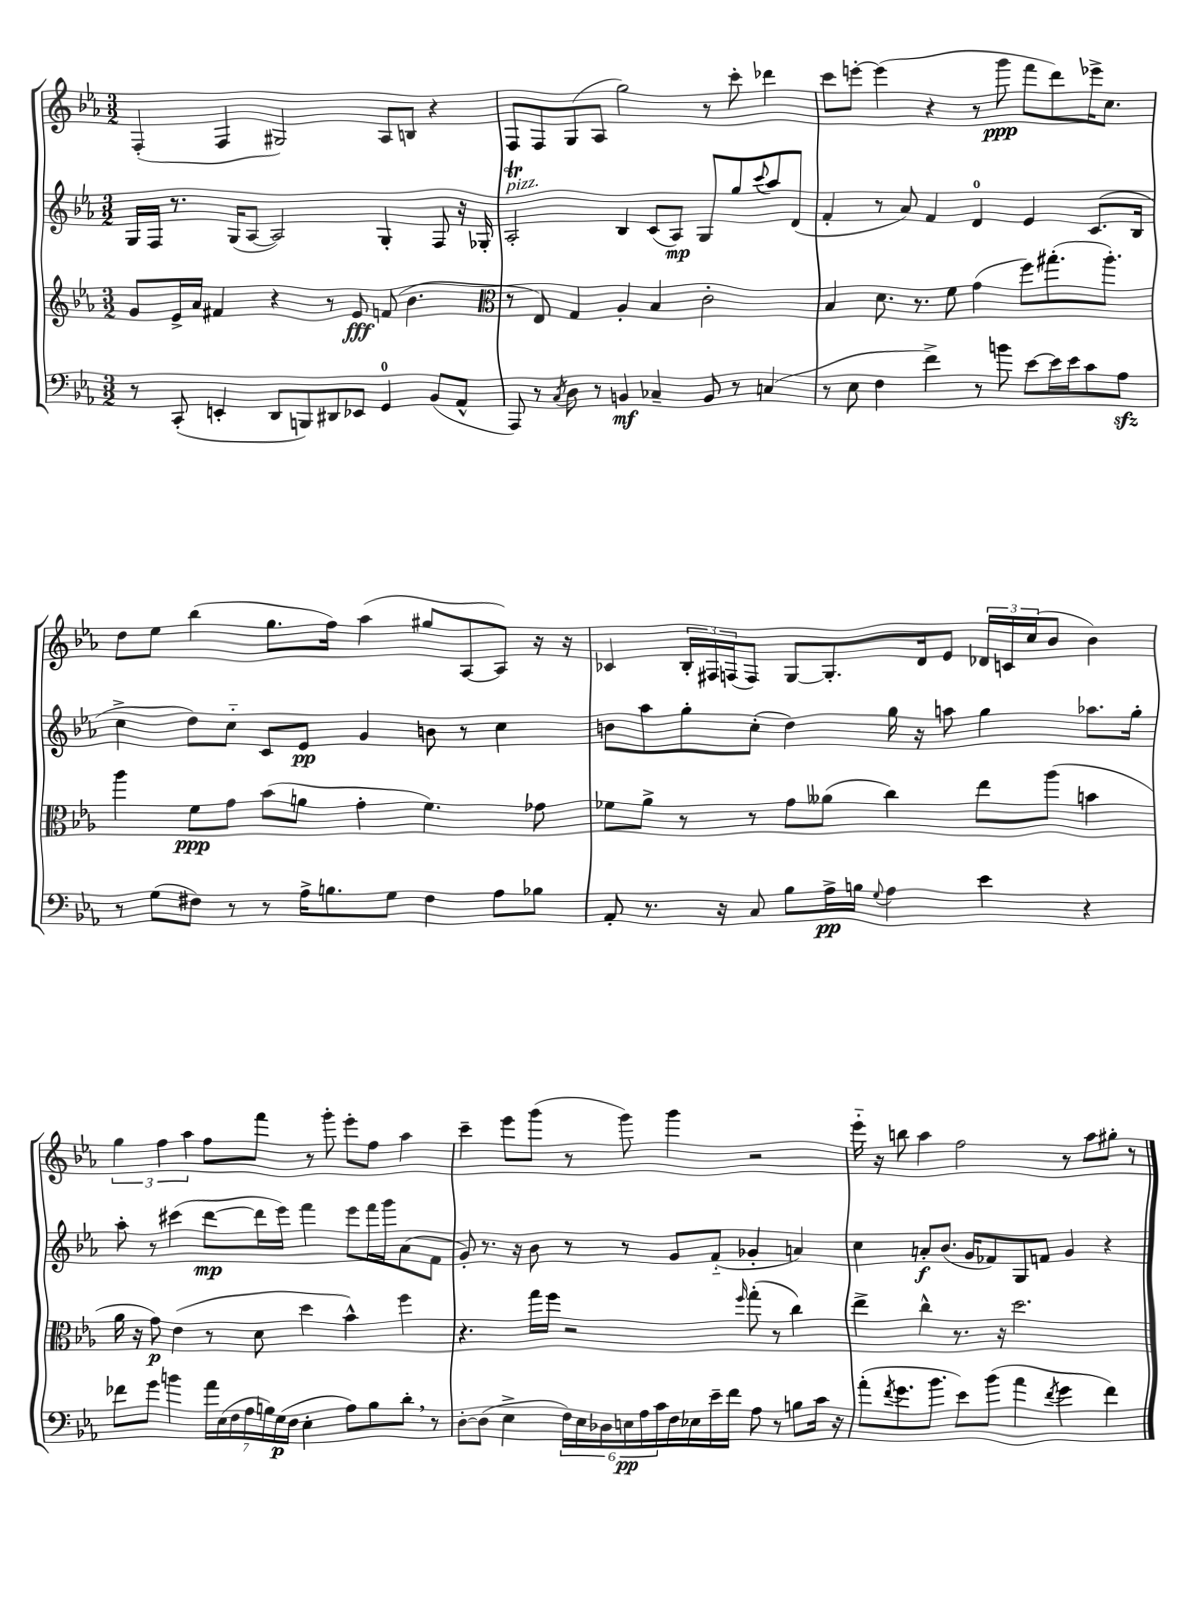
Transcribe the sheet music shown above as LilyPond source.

<<
\new StaffGroup <<
\new Staff = "s0" {
    \clef treble \key ees \major \numericTimeSignature \time 3/2
    f4-.( f4 gis2) aes8 b8 r4 |
    f8 f8 g8( aes8 g''2) r8 c'''8-. des'''4 |
    c'''8 e'''8~-. e'''4( r4 r8 g'''8\ppp f'''8 d'''8) ees'''16-> c''8. |
    d''8 ees''8 bes''4( g''8. f''16) aes''4( gis''8 aes8~ aes8) r16 r16 |
    ces'4 \tuplet 3/2 { bes16-. fis16 f16( } f8) g8~ g8.-. d'16 ees'8 \tuplet 3/2 { des'16 c'16 c''16( } bes'8 bes'4) |
    \tuplet 3/2 { g''4 f''4 aes''4 } f''8 f'''8 r8 g'''8-. ees'''8-. f''8 aes''4 |
    c'''4-- ees'''8 g'''8( r8 g'''8) g'''4 r2 |
    ees'''16-_ r16 b''8 aes''4 f''2 r8 aes''8 gis''8-. r8 \bar "|." |
}
\new Staff = "s1" {
    \clef treble \key ees \major \numericTimeSignature \time 3/2
    g16 f16 r8. g16( aes8~ aes2) g4-. f8 r16 ges16-. |
    aes2-.\trill^\markup { \italic "pizz." } bes4 c'8( aes8\mp) g8 g''8 \appoggiatura { c'''8 } aes''8 d'8( |
    f'4-. r8 aes'8) f'4 d'4-0 ees'4 c'8.( bes16 |
    c''4-> d''8) c''8-_ c'8 ees'8\pp g'4 b'8 r8 c''4 |
    b'8 aes''8 g''8-. c''8-.( d''4) g''16 r16 a''8 g''4 aes''8. g''16-. |
    aes''8-. r8 cis'''4( d'''8~\mp d'''16 ees'''16) f'''4 ees'''8 f'''16 g'''16 aes'8( f'8 |
    g'8-.) r8. r16 bes'8 r8 r8 g'8 f'8-_( ges'4-. a'4) |
    c''4 a'8-.\f bes'8.( g'16 fes'8) g8 f'8 g'4 r4 \bar "|." |
}
\new Staff = "s2" {
    \clef treble \key ees \major \numericTimeSignature \time 3/2
    g'8 ees'16-> aes'16 fis'4 r4 r8 ees'8\fff f'8( bes'4. |
    \clef alto r8 ees8) g4 aes4-. bes4 c'2-. |
    bes4 d'8. r8. f'8 g'4( f''8) gis''8.-.( aes''8.-.) |
    aes''4 f'8\ppp g'8 bes'8( a'8 g'4-. f'4.) ges'8 |
    fes'8 aes'8-> r8 r8 g'8 aeses'8( c''4) ees''8 aes''8( b'4 |
    aes'16 r16 g'8\p) ees'4( r8 d'8 d''4 bes'4-^) f''4 |
    r4. g''16 f''16 r2 \grace { f''16 } g''8-.( r8 c''4) |
    ees''4-> c''4-^ r8. r16 d''2. \bar "|." |
}
\new Staff = "s3" {
    \clef bass \key ees \major \numericTimeSignature \time 3/2
    r8 c,8-.( e,4-. d,8 b,,8) dis,8 ees,8 g,4-0 bes,8( aes,8-^ |
    aes,,8) r8 \acciaccatura { c8 } d8 r8 b,4\mf ces4-- b,8 r8 c4( |
    r8 ees8 f4 f'4->) r8 b'8 ees'8~ ees'16 ees'16 c'8 aes8\sfz |
    r8 g8( fis8) r8 r8 aes16-> b8. g8 fis4 aes8 bes8 |
    aes,8-. r8. r16 c8 bes8 aes16->\pp b16 \appoggiatura { g8 } aes4 ees'4 r4 |
    fes'8 g'8 b'4 \tuplet 7/4 { aes'16 ees16( f16 aes16 b16) g16\p( f16 } ees4-. aes8) b8 d'8-. \breathe r8 |
    d8~-. d8( ees4-> \tuplet 6/4 { f16) ees16 des16 e16\pp aes16 c'16 } f16 ees16 ees'16-- f'16 aes8 r8 b8 c'16 r16 |
    aes'8-.( \acciaccatura { f'8 } g'8. bes'8. ees'8) bes'8( aes'4 \acciaccatura { f'8 } g'4 f'4) \bar "|." |
}
>>
>>
\layout { \context { \Score \remove "Bar_number_engraver" } }
